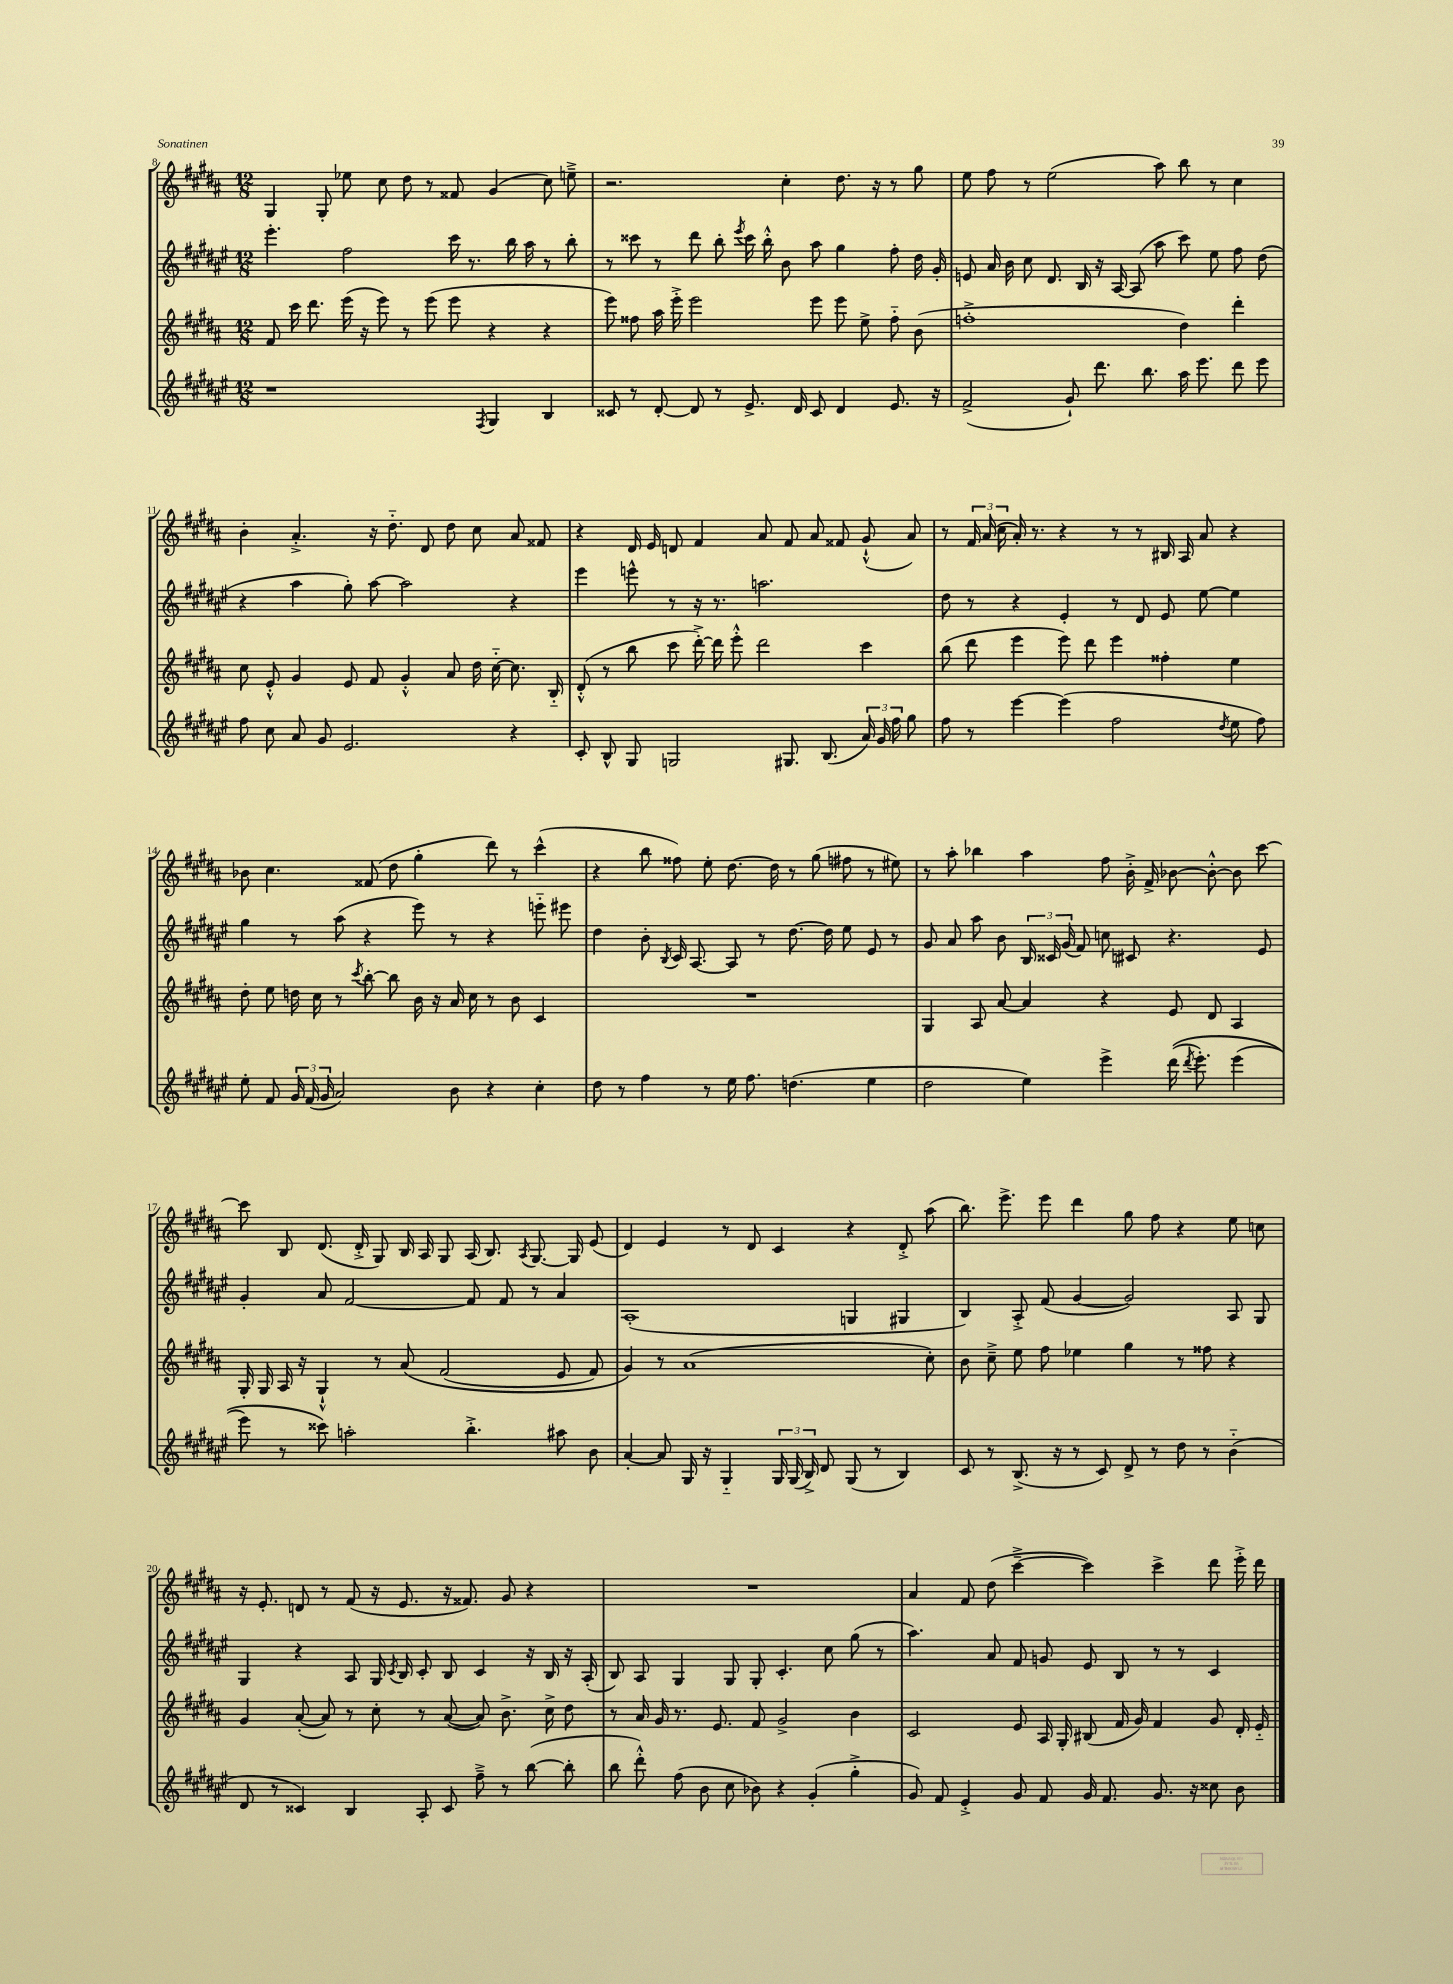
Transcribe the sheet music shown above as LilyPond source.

<<
\new StaffGroup <<
\new Staff = "s0" {
    \clef treble \key b \major \numericTimeSignature \time 12/8
    \autoBeamOff gis4 gis8-. ees''8 cis''8 dis''8 r8 fisis'8 gis'4( cis''8) e''8---> |
    r2. cis''4-. dis''8. r16 r8 gis''8 |
    e''8 fis''8 r8 e''2( ais''8) b''8 r8 cis''4 |
    b'4-. ais'4.-.-> r16 dis''8.-_ dis'8 dis''8 cis''8 ais'8 fisis'8 |
    r4 dis'16 e'16 d'8 fis'4 ais'8 fis'8 ais'8 fisis'8 gis'8-!-^( ais'8) |
    r8 \tuplet 3/2 { fis'16 ais'16( cis''16 } ais'16-.) r8. r4 r8 r8 bis16 ais16 ais'8 r4 |
    bes'8 cis''4. fisis'8( dis''8 gis''4-. dis'''8) r8 cis'''4-^( |
    r4 b''8 fisis''8) e''8-. dis''8.~ dis''16 r8 gis''8( fis''8 r8 eis''8) |
    r8 ais''8-. bes''4 ais''4 fis''8 b'16-.-> fis'16-> bes'8~ bes'8~-.-^ bes'8 cis'''8~ |
    cis'''8 b8 dis'8.( dis'16-.-> gis8) b16 ais16 gis8 ais16( b8.) \acciaccatura { ais8 } gis8.~ gis16 e'8( |
    dis'4) e'4 r8 dis'8 cis'4 r4 dis'8-.-> ais''8( |
    b''8.) e'''8.-> e'''8 dis'''4 gis''8 fis''8 r4 e''8 c''8 |
    r16 e'8.-. d'8 r8 fis'8( r16 e'8. r16 fisis'8.) gis'8 r4 |
    R1. |
    ais'4 fis'8 dis''8( cis'''4~---> cis'''4) cis'''4-> dis'''8 e'''16-.-> dis'''16 \bar "|." |
}
\new Staff = "s1" {
    \clef treble \key fis \major \numericTimeSignature \time 12/8
    \autoBeamOff eis'''4.-. fis''2 cis'''16 r8. b''16 ais''16 r8 b''8-. |
    r8 cisis'''8 r8 dis'''8 b''8-. \acciaccatura { eis'''8 } cisis'''16 b''16-.-^ b'8 ais''8 gis''4 fis''8-. dis''16 gis'16-. |
    e'8 ais'16 b'16 cis''8 dis'8. b16 r16 ais16~ ais8( ais''8 cis'''8) eis''8 fis''8 dis''8( |
    r4 ais''4 gis''8-.) ais''8~ ais''2 r4 |
    eis'''4 e'''8-^ r8 r16 r8. a''2. |
    dis''8 r8 r4 eis'4-. r8 dis'8 eis'8 eis''8~ eis''4 |
    gis''4 r8 ais''8( r4 eis'''8) r8 r4 e'''8-_ eis'''8 |
    dis''4 b'8-. \acciaccatura { b8 } cis'16 ais8.~ ais8 r8 dis''8.~ dis''16 eis''8 eis'8 r8 |
    gis'8 ais'8 ais''8 b'8 \tuplet 3/2 { b16 cisis'16 gis'16( } fis'8) c''8 cis'8 r4. eis'8 |
    gis'4-. ais'8 fis'2~ fis'8 fis'8 r8 ais'4 |
    ais1-.( g4 gis4 |
    b4) ais8-.-> fis'8( gis'4~ gis'2) ais8 gis8 |
    gis4 r4 ais8 gis16 \acciaccatura { cis'8 } b16 cis'8-. b8 cis'4 r16 b16 r16 ais16-.( |
    b8) ais8 gis4 gis8 gis8-. cis'4.-. cis''8 gis''8( r8 |
    ais''4.) ais'8 fis'8 g'8 eis'8 b8 r8 r8 cis'4 \bar "|." |
}
\new Staff = "s2" {
    \clef treble \key b \major \numericTimeSignature \time 12/8
    \autoBeamOff fis'8 cis'''16 dis'''8. e'''16( r16 e'''8) r8 e'''8( e'''8 r4 r4 |
    e'''8) fisis''8 ais''16 e'''16-.-> e'''2 e'''8 e'''8 e''8-> fisis''8-_ b'8( |
    f''1-.-> dis''4) dis'''4-. |
    cis''8 e'8-.-^ gis'4 e'8 fis'8 gis'4-.-^ ais'8 dis''16 cis''16~-_ cis''8. b16-_ |
    dis'8-.-^( r8 b''8 cis'''8 dis'''16~-.->) dis'''16 e'''8-.-^ dis'''2 cis'''4 |
    b''8( dis'''8 e'''4 e'''8) dis'''8 e'''4 fisis''4-. e''4 |
    dis''8-. e''8 d''16 cis''16 r8 \acciaccatura { cis'''8 } b''8~-. b''8 b'16 r16 ais'16 cis''16 r8 b'8 cis'4 |
    R1. |
    gis4 ais8 ais'8~ ais'4 r4 e'8 dis'8 ais4 |
    gis16-. gis16 ais16 r16 gis4-!-^ r8 ais'8\( fis'2( e'8 fis'8) |
    gis'4\) r8 ais'1( cis''8-.) |
    b'8 cis''8---> e''8 fis''8 ees''4 gis''4 r8 fisis''8 r4 |
    gis'4 ais'8~-.( ais'8) r8 cis''8-. r8 ais'8~( ais'8) b'8.-> cis''16-> dis''8 |
    r8 ais'16 gis'16 r8. e'8. fis'8 gis'2-> b'4 |
    cis'2 e'8 ais16 gis16-. bis8( fis'16 gis'16) fis'4 gis'8 dis'16-. e'16-_ \bar "|." |
}
\new Staff = "s3" {
    \clef treble \key fis \major \numericTimeSignature \time 12/8
    \autoBeamOff r1 \acciaccatura { fis8 } gis4 b4 |
    cisis'8 r8 dis'8~-. dis'8 r8 eis'8.-> dis'16 cisis'8 dis'4 eis'8. r16 |
    fis'2->( gis'8-!) dis'''8. b''8. ais''16 eis'''8. dis'''8 eis'''8 |
    fis''8 cis''8 ais'8 gis'8 eis'2. r4 |
    cis'8-. b8-^ gis8 g2 gis8. b8.( \tuplet 3/2 { ais'16) gis'16 fis''16 } gis''8 |
    fis''8 r8 eis'''4~ eis'''4( fis''2 \acciaccatura { dis''8 } eis''8 fis''8) |
    eis''8-. fis'8 \tuplet 3/2 { gis'16 fis'16( gis'16 } ais'2) b'8 r4 cis''4-. |
    dis''8 r8 fis''4 r8 eis''16 fis''8. d''4.( eis''4 |
    dis''2 eis''4) eis'''4-> dis'''16(\( \acciaccatura { dis'''8 } eis'''8.-.) eis'''4( |
    eis'''8) r8 cisis'''8\) a''2-. b''4.-.-> ais''8 b'8 |
    ais'4~-. ais'8 gis16 r16 gis4-_ \tuplet 3/2 { gis16 gis16( b16->) } dis'8 gis8( r8 b4) |
    cis'8 r8 b8.->( r16 r8 cis'8) dis'8-> r8 dis''8 r8 b'4-_( |
    dis'8 r8 cisis'4) b4 ais8-. cisis'8 fis''8---> r8 b''8~( b''8-. |
    b''8 dis'''8-.-^) fis''8( b'8 cis''8 bes'8) r4 gis'4-.( gis''4-.-> |
    gis'8) fis'8 eis'4-.-> gis'8 fis'8 gis'16 fis'8. gis'8. r16 cisis''8 b'8 \bar "|." |
}
>>
>>
\layout { \context { \Score currentBarNumber = #8 } }
